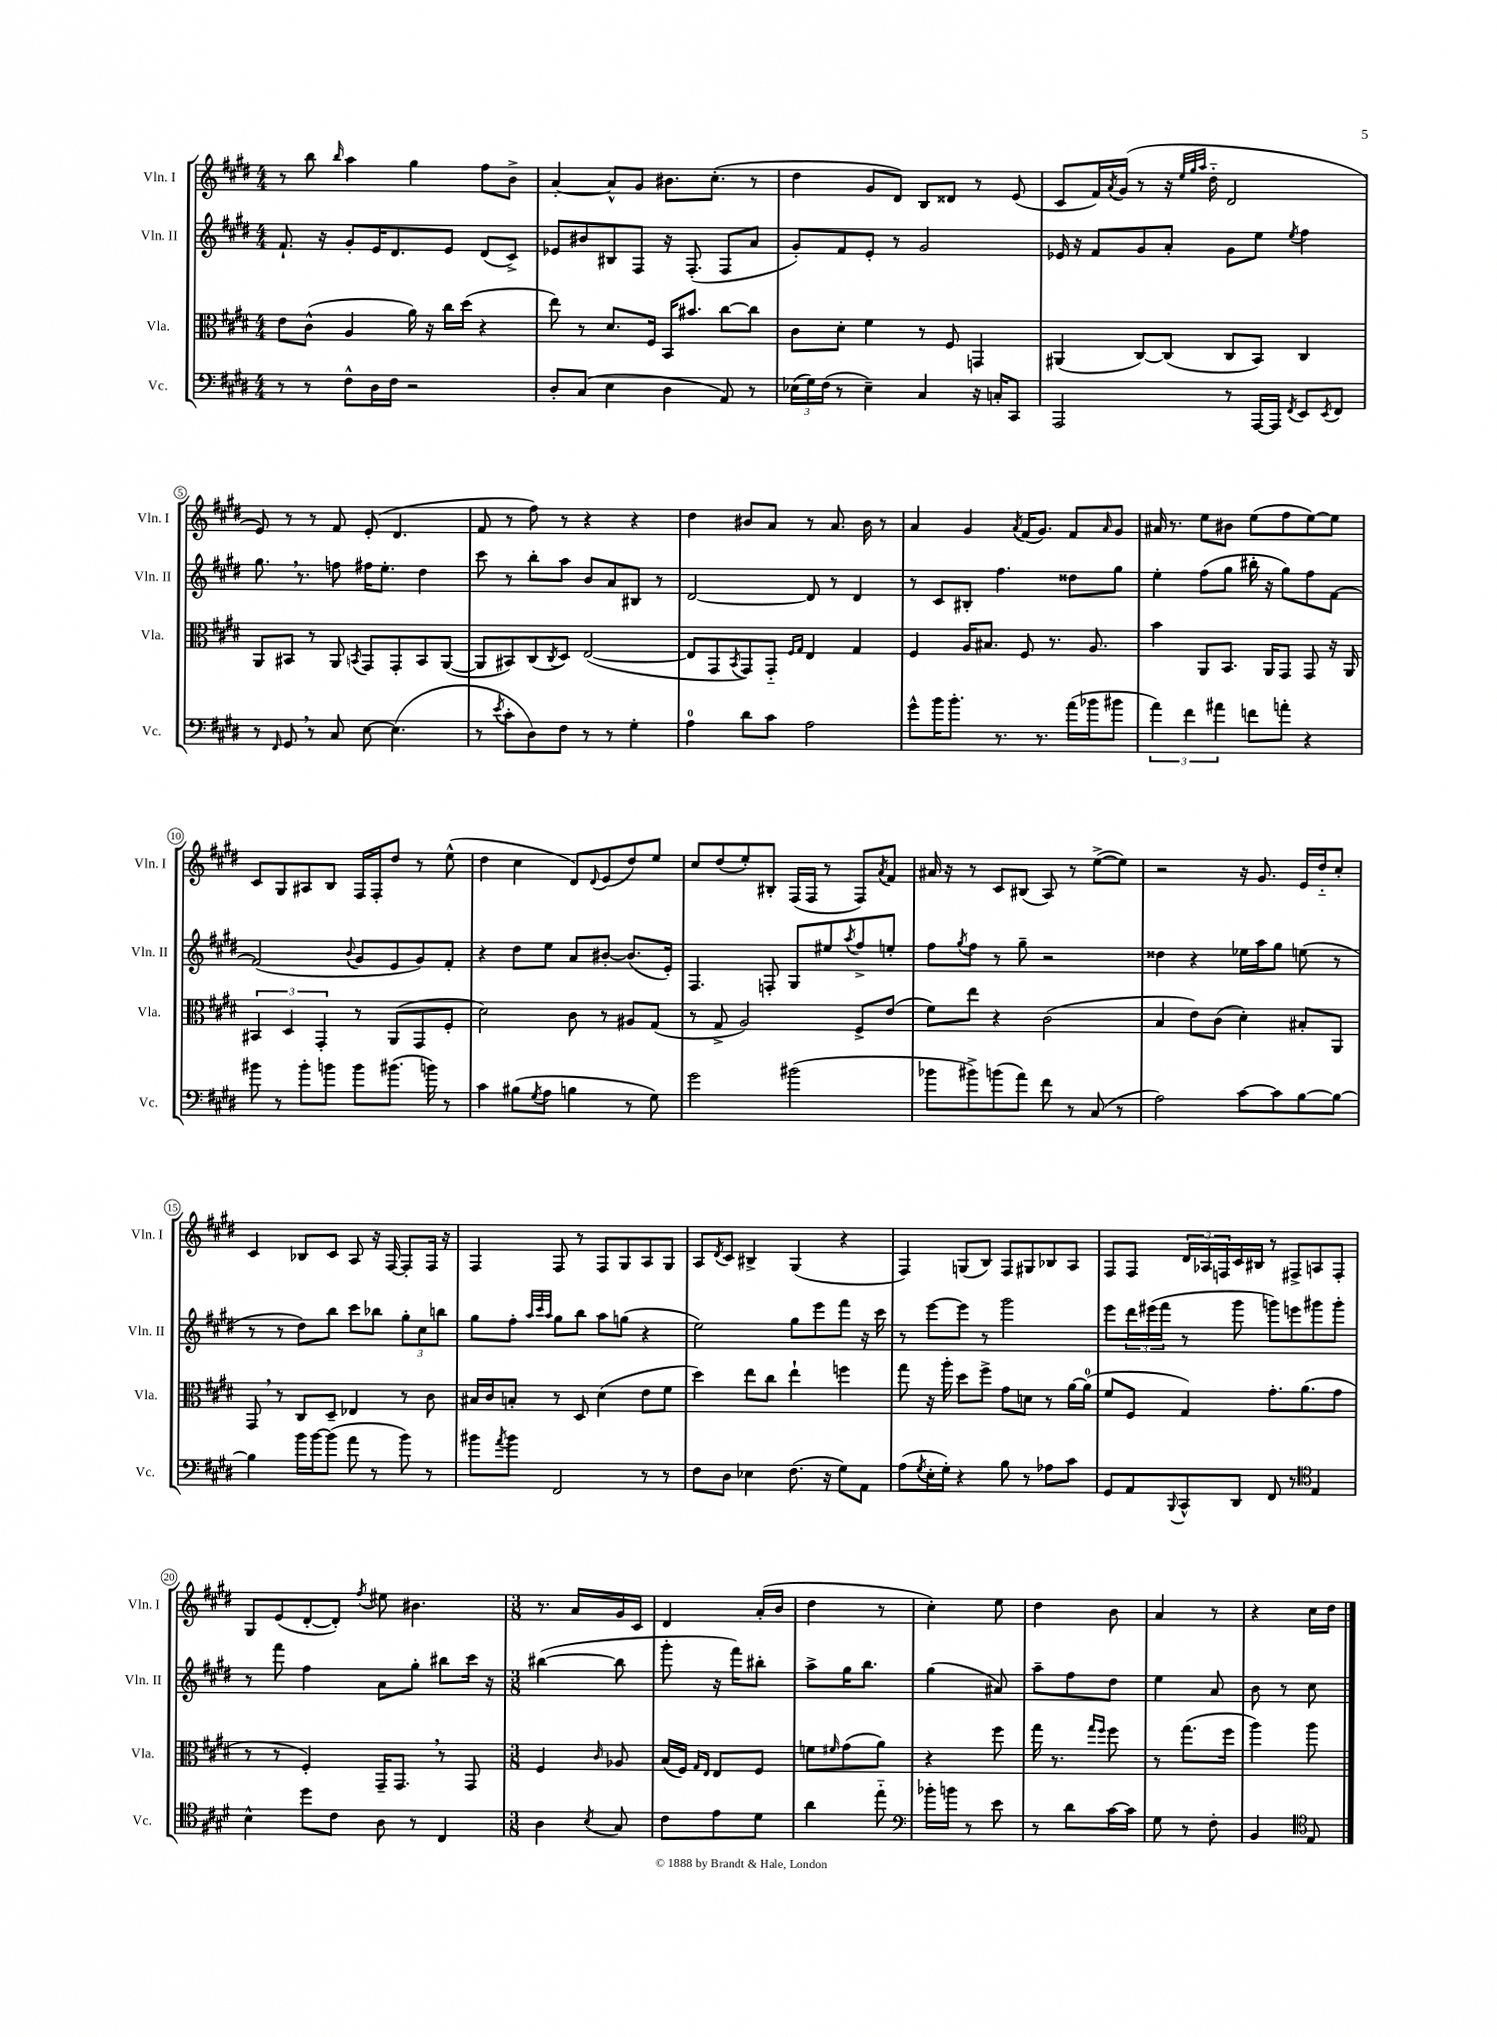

**kern	**kern	**kern	**kern
*part4	*part3	*part2	*part1
*staff4	*staff3	*staff2	*staff1
*I"Vc.	*I"Vla.	*I"Vln. II	*I"Vln. I
*I'Vc.	*I'Vla.	*I'Vln. II	*I'Vln. I
*clefF4	*clefC3	*clefG2	*clefG2
*k[f#c#g#d#]	*k[f#c#g#d#]	*k[f#c#g#d#]	*k[f#c#g#d#]
*M4/4	*M4/4	*M4/4	*M4/4
=1	=1	=1	=1
8r	8e\L	8.f#`/	8r
8r	(8c#^^\J	.	8bb\
.	.	16r	.
.	.	.	16qqbb/
8F#^^\L	4A/	8g#'/L	4aa\
16D#\L	.	16e/K	.
16F#\JJ	.	8.d#/	.
2r	16a\)	.	4gg#\
.	16r	.	.
.	16cc#\LL	8e/J	.
.	(16dd#\JJ	.	.
.	4r	(8d#/L	8ff#\L
.	.	8c#^/J)	8b^\J
=2	=2	=2	=2
8D#'/L	8ee\)	8e-X/L	[4a'/
(8C#/J	8r	8b#X/	.
4E\	8.d#/L	8B#X/	8a^^/L]
.	.	8F#/J	8g#/J
.	16F#/Jk	.	.
4D#\	16BB/KL	16r	8.b#X\L
.	8.b#X/J	(8.F#'/	.
.	.	.	(8.cc#'\J
8AA/)	[8cc#\L	8F#/L	.
8r	8cc#\J]	8a/J	8r
=3	=3	=3	=3
(24E-X\LL	8c#\L	8g#'/L)	4dd#\
24G#\)	.	.	.
(24F#\JJ	.	.	.
8r	8d#'\J	8f#/	.
4E-~\)	4f#\	8e'/J	8g#/L
.	.	8r	8d#/J)
4C#/	8r	2g#/	8B/L
.	8F#/	.	8d##X/J
16r	4GGn/	.	8r
16Cn'/KL	.	.	.
8CC#/J	.	.	(8e/
=4	=4	=4	=4
2AAA/	(4AA#X/	16e-X/	8c#/L
.	.	16r	.
.	.	8f#/L	16f#/L)
.	.	.	8qa/
.	.	.	(16g#/JJ
.	[8C#/L)	8g#/	8r
.	(8C#/J]	8a'/J	16r
.	.	.	32qqee/LLL
.	.	.	32qqgg#/
.	.	.	32qqaa/JJJ
.	.	.	16dd#\
8r	8C#/L	8g#\L	2d#/
[16AAA/LL	8BB/J)	8ee\J	.
16AAA/JJ]	.	.	.
8qFF#/	.	8qee/	.
8EE/L	4C#/	4ff#\	.
8qEE/	.	.	.
8FF#/J	.	.	.
!!LO:LB:g=z
=5	=5	=5	=5
8r	8AA/L	8.gg#,\	8e/)
16qqFF#/	.	.	.
8GG#,/	8BB#X/J	.	8r
.	.	8.r	.
8r	8r	.	8r
8C#/	8AA/	8ffn\	8f#/
.	8qBBn/	.	.
[8E\	8GG#/L	16ff#X\KL	(8e'/
.	.	8.ee'\J	.
(4.E\]	8GG#'/	.	4.d#/
.	8BB/	4dd#\	.
.	([8AA/J	.	.
=6	=6	=6	=6
8r	8AA/L]	8ccc#\	8f#/
8qe/	.	.	.
8c#'\L	8BB#X/)	8r	8r
8D#\)	(8C#/	8bb'\L	8ff#\)
.	8qC#/	.	.
8F#\J	8D#/J)	8aa\J	8r
8r	([2E/	8b/L	4r
8r	.	8a/	.
4G#'\	.	8B#X/J	4r
.	.	8r	.
=7	=7	=7	=7
4A\	8E/L]	[2d#/	4dd#\
.	8GG#/	.	.
.	8qBB/	.	.
8d#\L	8GG#/)	.	8b#X/L
8c#\J	8GG#/J	.	8a/J
.	16qqF#/LL	.	.
.	16qqG#/JJ	.	.
2A\	4E/	8d#/]	8r
.	.	8r	8.a/
.	4G#/	4d#/	.
.	.	.	16b#\
.	.	.	8r
=8	=8	=8	=8
8g#^^\L	4F#/	8r	4a/
16b\K	.	8c#/L	.
8.b'\J	.	.	.
.	16A/KL	8B#X'/J	4g#/
.	8.B#X/J	.	.
8.r	.	4.ff#\	.
.	.	.	8qa/
.	8F#/	.	(16f#/KL
8.r	.	.	8.g#/J)
.	8.r	.	.
(16a\LL	.	8dd##X\L	8f#/L
16b-X\J	8.A/	.	.
.	.	.	16qqa/
8b#X\J	.	8gg#\J	8g#/J
=9	=9	=9	=9
6a\)	4b\	4ee'\	16a#X/
.	.	.	8.r
6f#\	.	.	.
.	8AA/L	(8ff#\L	8ee\L
6a#X\	.	.	.
.	8.BB/J	8gg#\J	8b#X\J
8fn\L	.	16bb#X'\	(8ee\L
.	16AA/KL	16r	.
8an'\J	8GG#/J	8gg#\L)	8ff#\
4r	8GG#/	8ff#\	[8ee\)
.	16r	[8f#\J	8ee\J]
.	16AA/	.	.
!!LO:LB:g=z
=10	=10	=10	=10
8b#X\	6BB#X/	(2f#/]	8c#/L
8r	.	.	8G#/
.	6D#/	.	.
8b#'\L	.	.	8A#X/
.	6GG#'/	.	.
8bn\J	.	.	8B/J
.	.	8qqb/	.
8b\L	8r	8g#/L	16F#/LL
.	.	.	16F#'/J
(8.b#X\J	(8AA/L	8e/	8dd#/J
.	8GG#/	8g#/)	8r
16bn\)	.	.	.
8r	8F#'/J	8f#'/J	(8ee^^\
=11	=11	=11	=11
4c#\	2d#\)	4r	4dd#\
(8B#X\L	.	8dd#\L	4cc#\
8qG#/	.	.	.
8A\J	.	8ee\J	.
4Bn\	8c#\	8a/L	8d#/L)
.	.	.	8qqd#/
.	8r	[8b#X'/J	(8e/
8r	8A#X/L	(8.b#/L]	8dd#/)
8G#\)	(8G#/J	.	8ee/J
.	.	16e'/Jk)	.
=12	=12	=12	=12
2g#\	8r	4.F#/	8cc#/L
.	8G#^/	.	(8dd#/
.	2A/)	.	8ee'/)
.	.	8Fn'/	8B#X'/J
(2b#X\	.	8G#/L	(16F#/LL
.	.	.	16F#/JJ
.	.	8ee#X/	8r
.	.	8qaa/	.
.	8F#^/L	8ff#^/	8F#/L)
.	.	.	8qa/
.	(8e/J	8een'/J	8f#/J
=13	=13	=13	=13
8b-X\L	8f#\L)	8ff#\L	16a#X/
.	.	.	16r
.	.	8qgg#/	.
8b#X^\)	8ee\J	8ff#\J	8r
(8bn\	4r	8r	8c#/L
8a\J)	.	8gg#~\	(8B#X/J
8f#\	(2c#\	2r	8A/)
8r	.	.	8r
(8C#/	.	.	([8ee^\L
8r	.	.	8ee\J])
=14	=14	=14	=14
2A\)	4B/	4dd##X\	2r
.	8e\L)	4r	.
.	(8c#\J	.	.
[8c#\L	4d#'\)	16ee-X\LL	16r
.	.	16aa\J	8.g#/
8c#\]	.	8gg#\J	.
[8B\	8B#X'/L	(8een\	16e/LL
.	.	.	16dd#/J
8B\J_	8AA/J	8r	8cc#'/J
!!LO:LB:g=z
=15	=15	=15	=15
4B\]	8GG#,/	8r	4c#/
.	8r	8r	.
16b\LL	8C#/L	8dd#\L)	8B-X/L
[16b\J	.	.	.
(8b\J]	8D#~/J	8bb\J	8c#/J
8a\	4E-X/	8ccc#\L	8A/
8r	.	8bb-X\J	16r
.	.	.	[16F#/
8b\)	8r	12gg#'\L	8F#'/L]
.	.	12cc#\	.
8r	8c#\	.	16F#/Jk
.	.	12bbn\J	.
.	.	.	16r
=16	=16	=16	=16
8b#X\L	16B#X/LL	8gg#\L	4F#/
.	16c#/J	.	.
8qa/	.	.	.
8b#\J	8Bn'/J	8ff#'\J	.
.	.	32qqaa/LLL	.
.	.	32qqccc#/	.
.	.	32qqaa/JJJ	.
2FF#/	8r	8gg#\L	8F#/
.	8D#/	8bb\J	8r
.	(4d#\	8aa\L	8F#/L
.	.	(8ggn\J	8G#/
8r	8e\L	4r	8A/
8r	8f#\J	.	8G#/J
=17	=17	=17	=17
8F#\L	4dd#\)	2ee\)	8A/L
.	.	.	8qd#/
8D#\J	.	.	8c#/J
4E-X\	8ee\L	.	4B#X^/
.	8cc#\J	.	.
(8.F#\	4ee`\	8gg#\L	(4G#/
.	.	8eee\	.
16r	.	.	.
8G#\L)	4ffn\	8fff#\J	4r
8AA\J	.	16r	.
.	.	16ccc#\	.
=18	=18	=18	=18
(8A\L	8gg#\	8r	4F#/)
8qG#/	.	.	.
16E'\L	16r	[8eee\L	.
16G#'\JJ)	16aa'\	.	.
4r	8dd#\L	8eee\J]	(8Gn/L
.	8ff#^\J	8r	8B/J)
8B\	8g#\L	2ggg#\	8F#/L
8r	8dn\J	.	8G#X/
8A-X\L	8r	.	8B-X/
8c#\J	[16a\LL	.	8A/J
.	(16a\JJ]	.	.
=19	=19	=19	=19
8GG#/L	8f#/L	8eee\L	8F#/L
8AA/	8F#/J	24ddd#\L	8F#/J
.	.	(24eee#X\	.
.	.	24fff#\JJ	.
8qqBBB/	.	.	.
8CC#^^/	4G#/)	8r	24d#/LL
.	.	.	24A-X/
.	.	.	24Fn/
8DD#/J	.	8ggg#\	16c#/
.	.	.	16B#X/JJ
8FF#/	8.g#'\L	8gggn\L)	8r
8r	.	8eeen\	8F#X^/L
.	(8.a\	.	.
*clefC4	*	*	*
4E/	.	8ggg#X\	8An/
.	8g#\J	8ggg#'\J	8F#'/J
!!LO:LB:g=z
=20	=20	=20	=20
4B^^\	8r	8r	8G#/L
.	8r	8fff#\	(8e/
8dd#\L	4F#'/)	4ff#\	[8d#'/
8c#\J	.	.	8d#'/J])
.	.	.	8qff#/
8A\	16GG#~/KL	8a\L	8ee#X\
.	8.GG#,/J	.	.
8r	.	8gg#'\J	4.b#X\
4C#/	8r	8bb#X\L	.
.	8GG#/	16ccc#\Jk	.
.	.	16r	.
=21	=21	=21	=21
*M3/8	*M3/8	*M3/8	*M3/8
4A\	4F#/	([4bb#X\	8.r
.	.	.	16a/LL
8qB/	16qqc#/	.	.
8G#/	8A-X/	8bb#\]	16g#/
.	.	.	16c#/JJ
=22	=22	=22	=22
8c#\L	(16B/LL	8ggg#'\	4d#/
.	16F#/JJ)	.	.
.	16qqG#/LL	.	.
.	16qqE/JJ	.	.
8e\	8E/L	16r	.
.	.	16fff#\KL)	.
8d#\J	8F#/J	8bb#X'\J	(16a'/LL
.	.	.	16b/JJ
=23	=23	=23	=23
4a\	8fn\L	8aa^\L	4dd#\
.	16qqf#X/	.	.
.	(8g#\	16gg#\K	.
.	.	8.bb\J	.
8ee\	8a\J)	.	8r
=24	=24	=24	=24
*clefF4	*	*	*
16b-X'\LL	4r	(4gg#\	4cc#'\)
16bn\JJ	.	.	.
8r	.	.	.
8e\	8ff#\	8a#X/)	8ee\
=25	=25	=25	=25
8r	16gg#\	8aa~\L	4dd#\
.	8.r	.	.
8d#\L	.	8ff#\	.
.	16qqgg#/LL	.	.
.	16qqff#/JJ	.	.
[16c#\L	8ff#\	8dd#\J	8b\
16c#\JJ]	.	.	.
=26	=26	=26	=26
8G#\	8r	4ee\	4a/
8r	(8.gg#\L	.	.
8F#'\	.	8a/	8r
.	16ff#\Jk	.	.
=27	=27	=27	=27
4BB/	4aa\)	8b\	4r
.	.	8r	.
*clefC4	*	*	*
8E/	8aa\	8cc#\	16cc#\LL
.	.	.	16dd#\JJ
==	==	==	==
*-	*-	*-	*-
